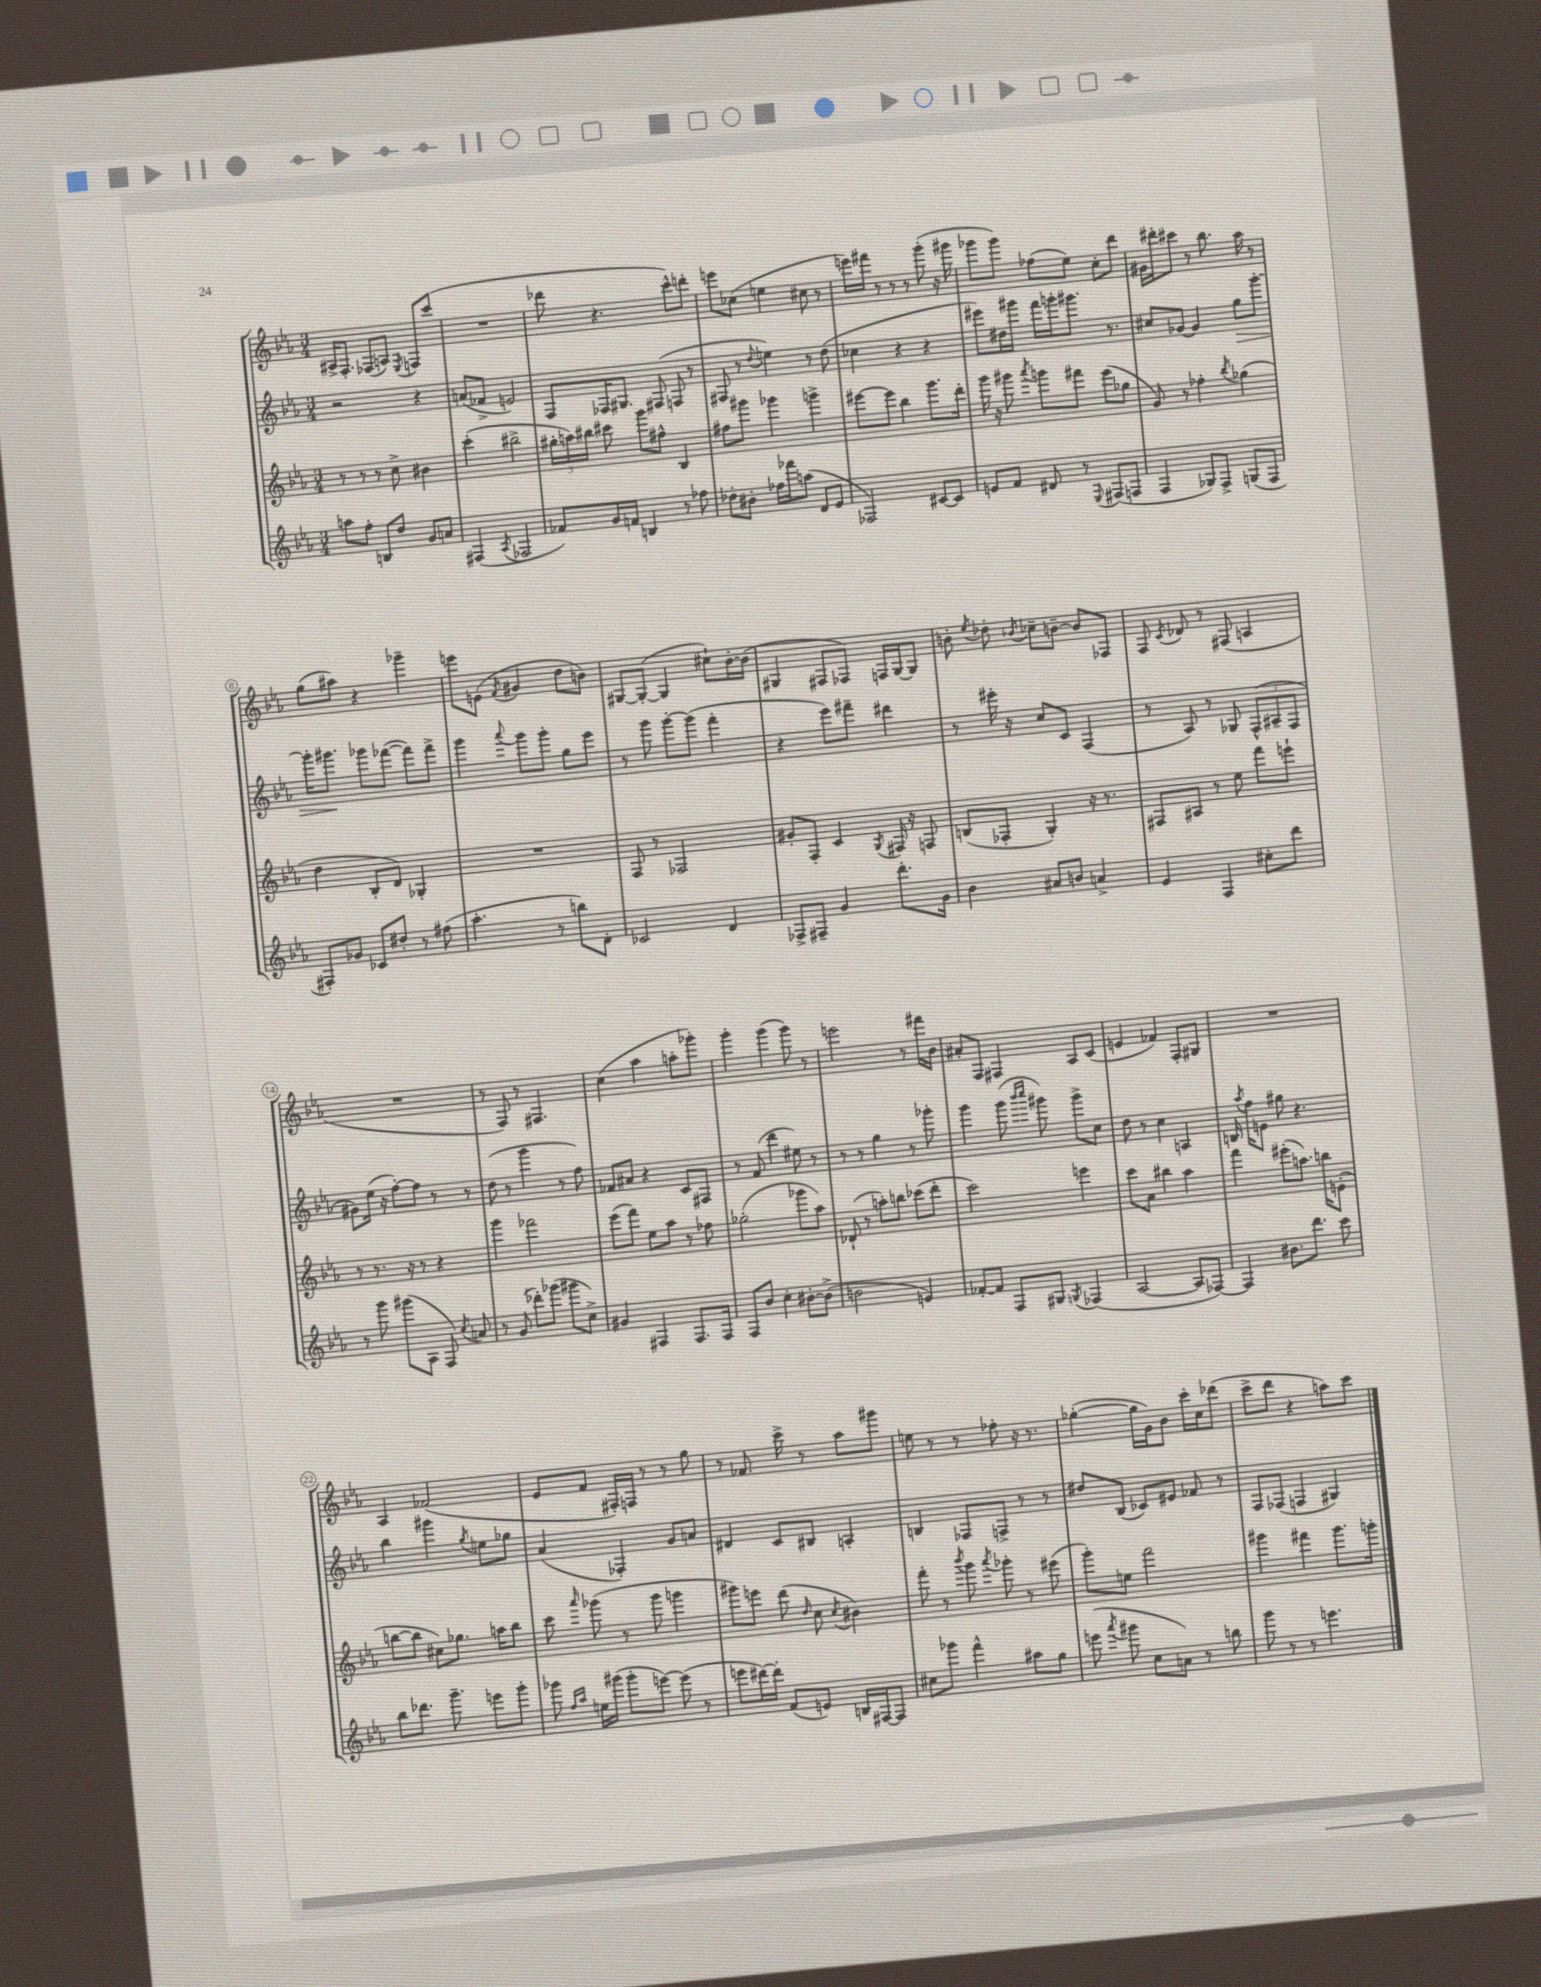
<<
\new StaffGroup <<
\new Staff = "s0" {
    \clef treble \key ees \major \numericTimeSignature \time 3/4
    \autoBeamOff ais16[-> f8.]-. fes8[( a8]) \acciaccatura { ees8 } f8[ c'''8]( |
    R2. |
    des'''8 r4. c'''8[-^) d'''8]-. |
    e'''8[ ces''8]( e''4 cis''8 r8 |
    e'''16[) fis'''16] r8 r8 r8 g'''8-.( r16 gis'''16 |
    ges'''8[ ges'''8]) fes''8[( ees''8]) c''8[-. d'''8] |
    gis'16[ dis'''16-. cis'''8] r8 bes''8. aes''16 r8 |
    g''8[( ais''8]) r4 ges'''4-- |
    e'''8[ e'8]( \acciaccatura { f'8 } gis'4 d''8[ b'8]) |
    gis8[~ gis8]~-.( gis4 cis''8[-!) bes'16~-. bes'16]( |
    gis4 fis8[ fes8]) f16[ gis16~ gis8] |
    b'8-. \acciaccatura { ees''8 } des''8-. \acciaccatura { bes'8 } ces''8[-- b'8]~-- b'8[ fes8] |
    f8 \acciaccatura { c'8 } des'8 r8 fis8( a4 |
    R2. |
    r8 f8) r8 fis4. |
    c''4( aes''4 a''8[-. ges'''8]-.) |
    g'''4-. g'''4( g'''8) r8 |
    e'''2 r8 fis'''16[ bes'16] |
    ais'8[-. f8] fis4 aes8[ c'8]( |
    e'4 fes'4) f8[-. gis8] |
    R2. |
    aes4 fes'2( |
    ees'8[ f'8] fis16[-.) f16] r8 r8 g''8 |
    r8 fes'8. c'''16-> r8 aes''8[ gis'''8] |
    e''8 r8 r8 fes''8-. r16 r8. |
    ges''4~-.( ges''16[ g'16) bes'8] c'''16[-. c''16 des'''8]( |
    c'''8[-> d'''8] r4 a''8[) c'''8] \bar "|." |
}
\new Staff = "s1" {
    \clef treble \key ees \major \numericTimeSignature \time 3/4
    \autoBeamOff r2 r4 |
    a'8[( fes'8]-> e'2) |
    f8[ fes16 gis8.] fis8( f8 r8 |
    fis8 r8 \appoggiatura { d''8 } e''4) r8 d''8( |
    ces''4 r4 r4 |
    eis'''8[) dis''16 gis'''16] f'''16[ g'''16-. gis'''8.] r8. |
    cis''8[ ges'8]~ ges'4 g''8[\> g'''8]~-. |
    g'''16[-. gis'''8.]\! ges'''8[ fes'''8]~( fes'''8[) fes'''8]-> |
    g'''4 \appoggiatura { aes'''8 } g'''8[ g'''8]-. g''8[ ees'''8] |
    r8 g'''8 g'''8[~-. g'''8]( f'''4-. |
    r4 ees'''8[) fis'''8]-- dis'''4 |
    r8 eis'''16-. r16 c''8[ c'8] f4( |
    r8 aes8) r8 ges8 \tuplet 3/2 { f8[-^( ais8-- f8] } |
    gis'8[) ees''16]( r16 f''8[~-.) f''8] r8 r8 |
    d''8( r8 g'''4 r8 f''8) |
    fes'8[ ais'8] r4 c'8[ fis8] |
    r8 f'8( d'''4 eis''8) r8 |
    r8 r8 g''4 r8 ges'''8-. |
    g'''4 g'''8( \grace { bes'''16[ c''''16] } gis'''8) gis'''8[-> c''8] |
    d''8 r8 c''4 a4 |
    b16 \acciaccatura { aes''8 } f''16[ e'8] gis''8 r4. |
    bes''4 gis'''4 \acciaccatura { g''8 } e''8[ ges''8] |
    aes'4( fes4-.) g'8[ a'8] |
    dis'4 c'8[ bis8] a4-. |
    b4 fes8[ f8]-> r8 r8 |
    dis''8[ bes8]( ces'8[) eis'8] fes'8 r8 |
    f8[ fes8]( f4 gis4) \bar "|." |
}
\new Staff = "s2" {
    \clef treble \key ees \major \numericTimeSignature \time 3/4
    \autoBeamOff r8 r8 r8 c''8-> bis'4 |
    c'''4-.( bis''2-> |
    \tuplet 3/2 { gis''16[-. a''16) bis''16] } cis'''8 g'''8[ fis''8]-^ bes4 |
    fis''8[ gis'''8] ges'''4 g'''4-> |
    eis'''8[~ eis'''8] bes''4 g'''8.[ d'''16]-. |
    g'''16 r16 gis'''8 \acciaccatura { aes'''8 } g'''8[ fis'''8] ees'''8[( ges''8] |
    g'8) r8 fes''4-. \acciaccatura { bes''8 } ges''4( |
    d''4 bes8[-. d'8]) ges4-. |
    R2. |
    f8 r8 fes2 |
    gis'8[-. f8]-. c'4 \acciaccatura { g8 } fis16 r16 f8 |
    b8[( fes8]-. g4-.) r16 r8. |
    fis8[ ais8] r8 ees''8 f'''8[ e'''8]-! |
    r8 r8. r16 r8 r4 |
    g'''4 fes'''2 |
    ees'''8[( f'''8]) ees''8[ aes''8] r8 fes''8 |
    ges''2-.( ges'''8[ aes''8]) |
    des'8-!( r8 a''8[-.) b''8] ces'''8[( d'''8]-. |
    c'''2) e'''4 |
    c'''8[ aes'8] bis''4 aes''4 |
    f'''4 eis'''8[-.( a''8.]) b''16[ e'8]-.( |
    b''8[~ b''8] cis''8[) ges''8.] a''16[ b''8] |
    c'''8 \grace { aes'''16 } ges'''8( r8 ges'''8 g'''4 |
    gis'''8[) e'''8] d'''8( \grace { d''16 } c''8 \acciaccatura { c''8 } bis'4) |
    f'''8-. r8 \acciaccatura { bes'''8 } g'''8 \acciaccatura { aes'''8 } ges'''8-. r8 eis'''8( |
    g'''8[-.) e''8] f'''2 |
    gis'''4 fis'''4 gis'''8.[ g'''16]-. \bar "|." |
}
\new Staff = "s3" {
    \clef treble \key ees \major \numericTimeSignature \time 3/4
    \autoBeamOff a''8[ f''8]-. b8[ d''8] g'8[ a'8] |
    fis4( \acciaccatura { aes8 } fes2 |
    fes'8[) g'16 f'16] b4 r8 fes''8 |
    des''8[-. bis'8]-. fes''16[ fes'''16 a''8]( d'8[ ees'8] |
    fes2) cis'8[~ cis'8] |
    e'8[ f'8] dis'8 r8 \appoggiatura { ees8 } fis8[( f8] |
    f4 ges8[) f8]-> g8[( f8] |
    fis8[-.) ges'8] ces'8[ dis''8]-. r8 fis''8( |
    aes''4.-. r8 b''8[) d'8]-. |
    ces'2 d'4 |
    fes8[-> fis8]-- g'4 d'''8.[-. g'16] |
    bes'4 ais'8[ b'8] a'4-> |
    ees'4 f4 cis''8[-. d'''8] |
    r8 g'''8 gis'''8[( aes8] f8) \acciaccatura { c''8 } a'8 |
    r8 g'8( des'''8[-.) ges'''8]( gis'''8[ c''8]->) |
    gis'4 fis4 fis8.[ fis16] |
    f8[ bes'8] c''4-. bis'8[~-. bis'8]->( |
    b'2 e'4) |
    fes'8[~-. fes'8] f8[ gis8] \acciaccatura { g8 } fes4( |
    aes2~ aes8[ fes8]~) |
    fes4 bis'8.[ d'''8.] c'''8 |
    bes''8[ des'''8.] g'''8.-- e'''8[ g'''8]-. |
    ges'''8 \grace { f''16[ aes''16] } e''16[ gis'''16]( gis'''8[-. e'''8]~) e'''8( r8 |
    e'''8[ dis'''16~) dis'''16]-. f'8[( e'8]) b16[ fis16~ fis8] |
    cis''8[ ges'''8] f'''4-^ ais''8[ g''8] |
    e'''8( \acciaccatura { aes'''8 } gis'''8 c''8[ a'8]) r8 b''8 |
    g'''8 r8 r8 e'''4. \bar "|." |
}
>>
>>
